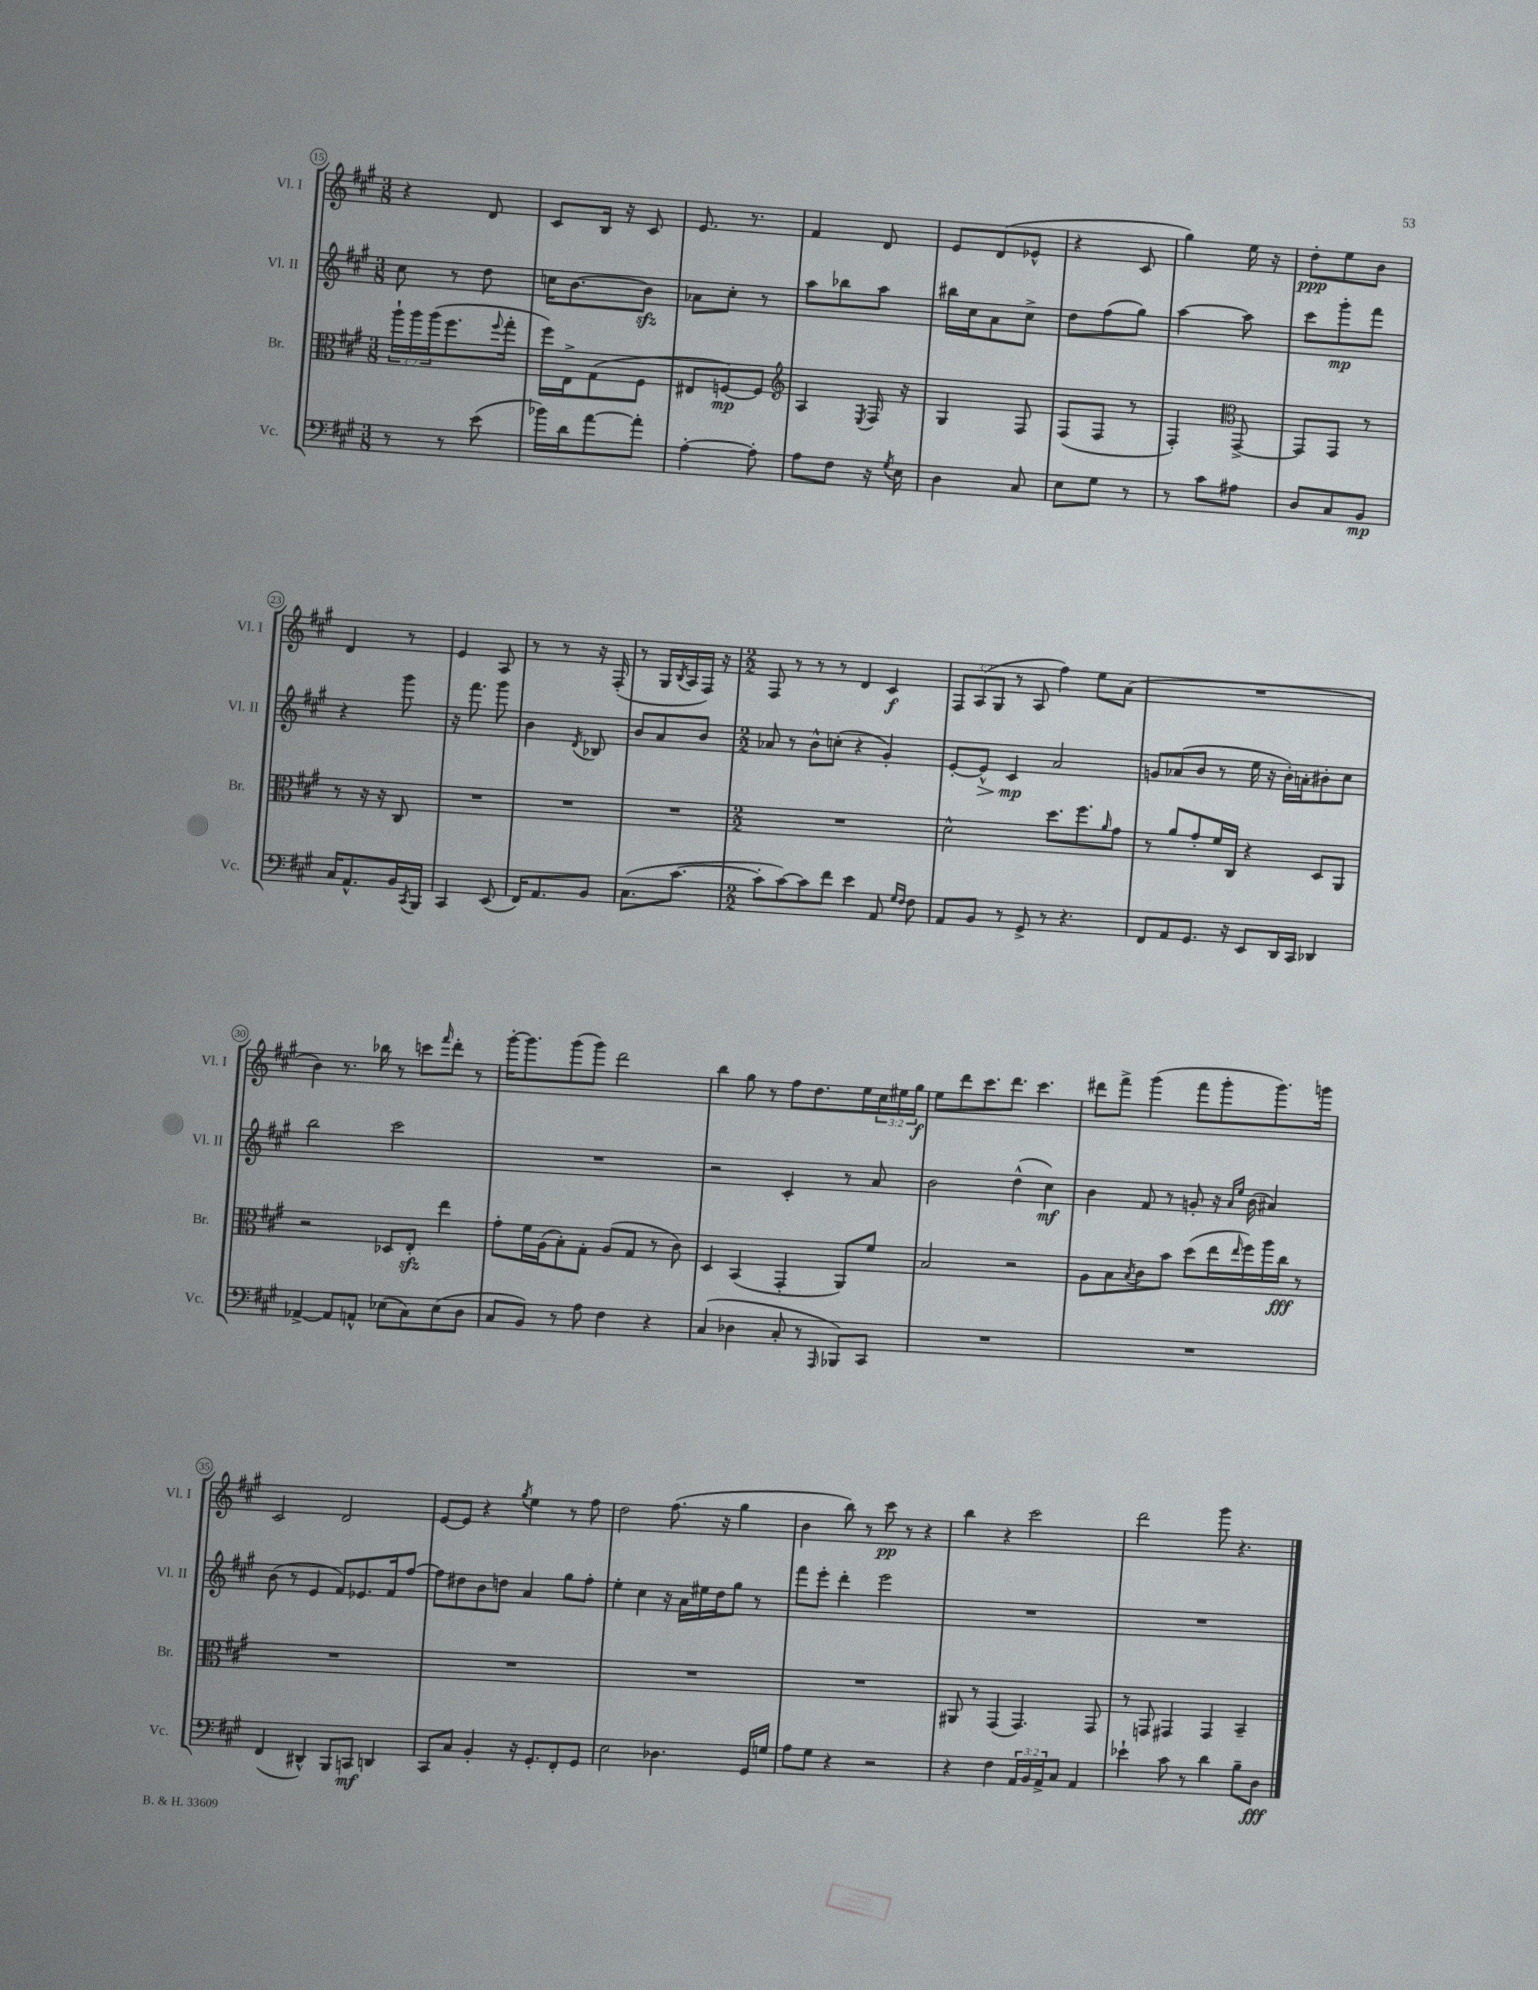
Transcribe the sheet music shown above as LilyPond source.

<<
\new StaffGroup <<
\new Staff = "s0" \with { instrumentName = "Vl. I" shortInstrumentName = "Vl. I" } {
    \clef treble \key a \major \numericTimeSignature \time 3/8 \override Staff.TupletNumber.text = #tuplet-number::calc-fraction-text
    r4 d'8 |
    cis'8 b16 r16 cis'8 |
    e'8. r8. |
    fis'4 d'8 |
    e'8 d'8( ees'8-^ |
    r4 cis'8 |
    gis''4) e''16 r16 |
    d''8-.\ppp e''8 b'8 |
    d'4 r8 |
    e'4 a8 |
    r8 r8 r16 fis16-.( |
    r8 gis16 \acciaccatura { b8 } a16 fis16) r16 |
    \numericTimeSignature \time 2/2 fis8 r8 r8 r8 d'4 cis'4\f |
    \tuplet 3/2 { fis8 a8( gis8 } r8 a8 fis''4) e''8 a'8( |
    R1 |
    b'4) r8. bes''16 r8 c'''8 \grace { fis'''16 } d'''8-. r8 |
    gis'''16~-. gis'''8. gis'''8( gis'''8) d'''2 |
    b''4 gis''8 r8 fis''8 d''8. e''16 \tuplet 3/2 { cis''16 eis''16 gis''16\f } |
    e''8 d'''8 cis'''8. d'''8. cis'''4. |
    dis'''8 fis'''8-> gis'''4( fis'''8 gis'''8-. gis'''8.) g'''16 |
    cis'2 d'2 |
    e'8~ e'8 r4 \acciaccatura { gis''8 } e''4 r8 fis''8 |
    d''2 fis''8.( r16 gis''4 |
    b'4 b''8) r8 cis'''8\pp r8 r4 |
    b''4 r4 cis'''2 |
    d'''2 gis'''8 r4. \bar "|." |
}
\new Staff = "s1" \with { instrumentName = "Vl. II" shortInstrumentName = "Vl. II" } {
    \clef treble \key a \major \numericTimeSignature \time 3/8
    cis''8 r8 d''8 |
    c''16 b'8.~ b'8\sfz |
    aes'8 cis''8-. r8 |
    a''8 bes''8 a''8 |
    bis''16 cis''16 a'8 cis''8-> |
    d''8 fis''8( gis''8) |
    a''4~ a''8 |
    cis'''8 gis'''8-.\mp fis'''8 |
    r4 gis'''8 |
    r16 fis'''8. gis'''8 |
    b'4 \acciaccatura { d'8 } bes8 |
    b'8 a'8 b'8 |
    \numericTimeSignature \time 2/2 aes'8 r8 b'8-^ c''8-.( r4 gis'4-.) |
    e'8~-. e'8-^\> cis'4\mp\! a'2 |
    g'8 aes'8( b'8 r8 e''16 r16 b'16-.) a'16-. bis'8-. cis''8 |
    b''2 cis'''2 |
    R1 |
    r2 cis'4-. r8 a'8 |
    b'2 d''4-^( cis''4\mf) |
    b'4 fis'8 r8 g'8-. r16 \grace { a'16 e''16 } b'16( ais'4) |
    b'8( r8 e'4 fis'8) ees'8. fis'16 fis''8~ |
    fis''8 dis''8 b'8 d''8 a'4 gis''8 fis''8-. |
    e''4-. cis''4 r16 a'16 eis''16 d''16 gis''8 r8 |
    fis'''8 e'''8-. d'''4-. e'''2 |
    R1 |
    R1 \bar "|." |
}
\new Staff = "s2" \with { instrumentName = "Br." shortInstrumentName = "Br." } {
    \clef alto \key a \major \numericTimeSignature \time 3/8 \override Staff.TupletNumber.text = #tuplet-number::calc-fraction-text
    \tuplet 3/2 { a''16-! a''16 a''16( } fis''8. \appoggiatura { fis''8 } gis''16-. |
    fis''16) e16-> gis8( fis8 |
    eis8 f8~\mp) f8 |
    \clef treble a4 \acciaccatura { e8 } fis16 r16 |
    gis4 fis8 |
    fis8( fis8 r8 |
    fis4-.) \clef alto gis,8~-> |
    gis,8 gis,8 r8 |
    r8 r16 r16 cis8 |
    R4. |
    R4. |
    R4. |
    \numericTimeSignature \time 2/2 R1 |
    d'2-^ d''8. fis''8. \grace { a'16 } gis'8 |
    r8 a'8 gis'8-. fis'16 cis16 r4 d8 a,8 |
    r2 des8 e8-.\sfz e''4 |
    gis'8-. fis'16 a16( b8-.) gis8-. a8( gis8 r8 cis'8) |
    d4 b,4( gis,4-. a,8) fis'8 |
    b2 r2 |
    a8 b8 \acciaccatura { b8 } cis'8 b'8 d''8( e''16 \grace { e''16 } fis''16) a''16 cis''16\fff r8 |
    R1 |
    R1 |
    R1 |
    R1 |
    ais,8 r8 gis,4( gis,4.) gis,8 |
    r8 g,8 gis,4 gis,4 b,4-- \bar "|." |
}
\new Staff = "s3" \with { instrumentName = "Vc." shortInstrumentName = "Vc." } {
    \clef bass \key a \major \numericTimeSignature \time 3/8 \override Staff.TupletNumber.text = #tuplet-number::calc-fraction-text
    r8 r8 e'8( |
    bes'16) d'16 a'8~ a'8-. |
    a4~-. a8-. |
    a8 fis8 r16 \acciaccatura { gis8 } e16 |
    d4 cis8 |
    e8 gis8 r8 |
    r8 cis'8 ais8 |
    d8 cis8 b,8\mp |
    cis16 a,8.-^ b,16 \acciaccatura { cis,8 } b,,16 |
    cis,4 e,8( |
    fis,16) a,8. b,8 |
    cis8.( cis'8.~ |
    \numericTimeSignature \time 2/2 cis'8-. cis'8~) cis'8 fis'8 e'4 a,8 \grace { gis16 fis16 } fis8 |
    a,8 b,8 r8 gis,8-> r8 r4. |
    fis,8 a,8 gis,8. r16 e,8 d,16 cis,16 des,4 |
    aes,4~-> aes,8 a,8-^ ees8( cis8) ees8( d8 |
    cis8 b,8) r8 a8 fis4 r4 |
    cis4( des4 cis8-. r8 \grace { a,,16 } bes,,8) cis,8 |
    R1 |
    R1 |
    fis,4( dis,4-^) b,,8 c,8\mf d,4 |
    cis,8 cis8 b,4-. r16 gis,8.-. fis,8-. gis,8 |
    e2 des4. gis,16 g16 |
    a8 gis8 r4 r2 |
    r4 fis4 \tuplet 3/2 { a,16 b,16 a,16-> } cis8 a,4 |
    ees'4-! cis'8 r8 d'4 b8-- d8\fff \bar "|." |
}
>>
>>
\layout { \context { \Score currentBarNumber = #15 \override BarNumber.stencil = #(make-stencil-circler 0.1 0.3 ly:text-interface::print) } }
